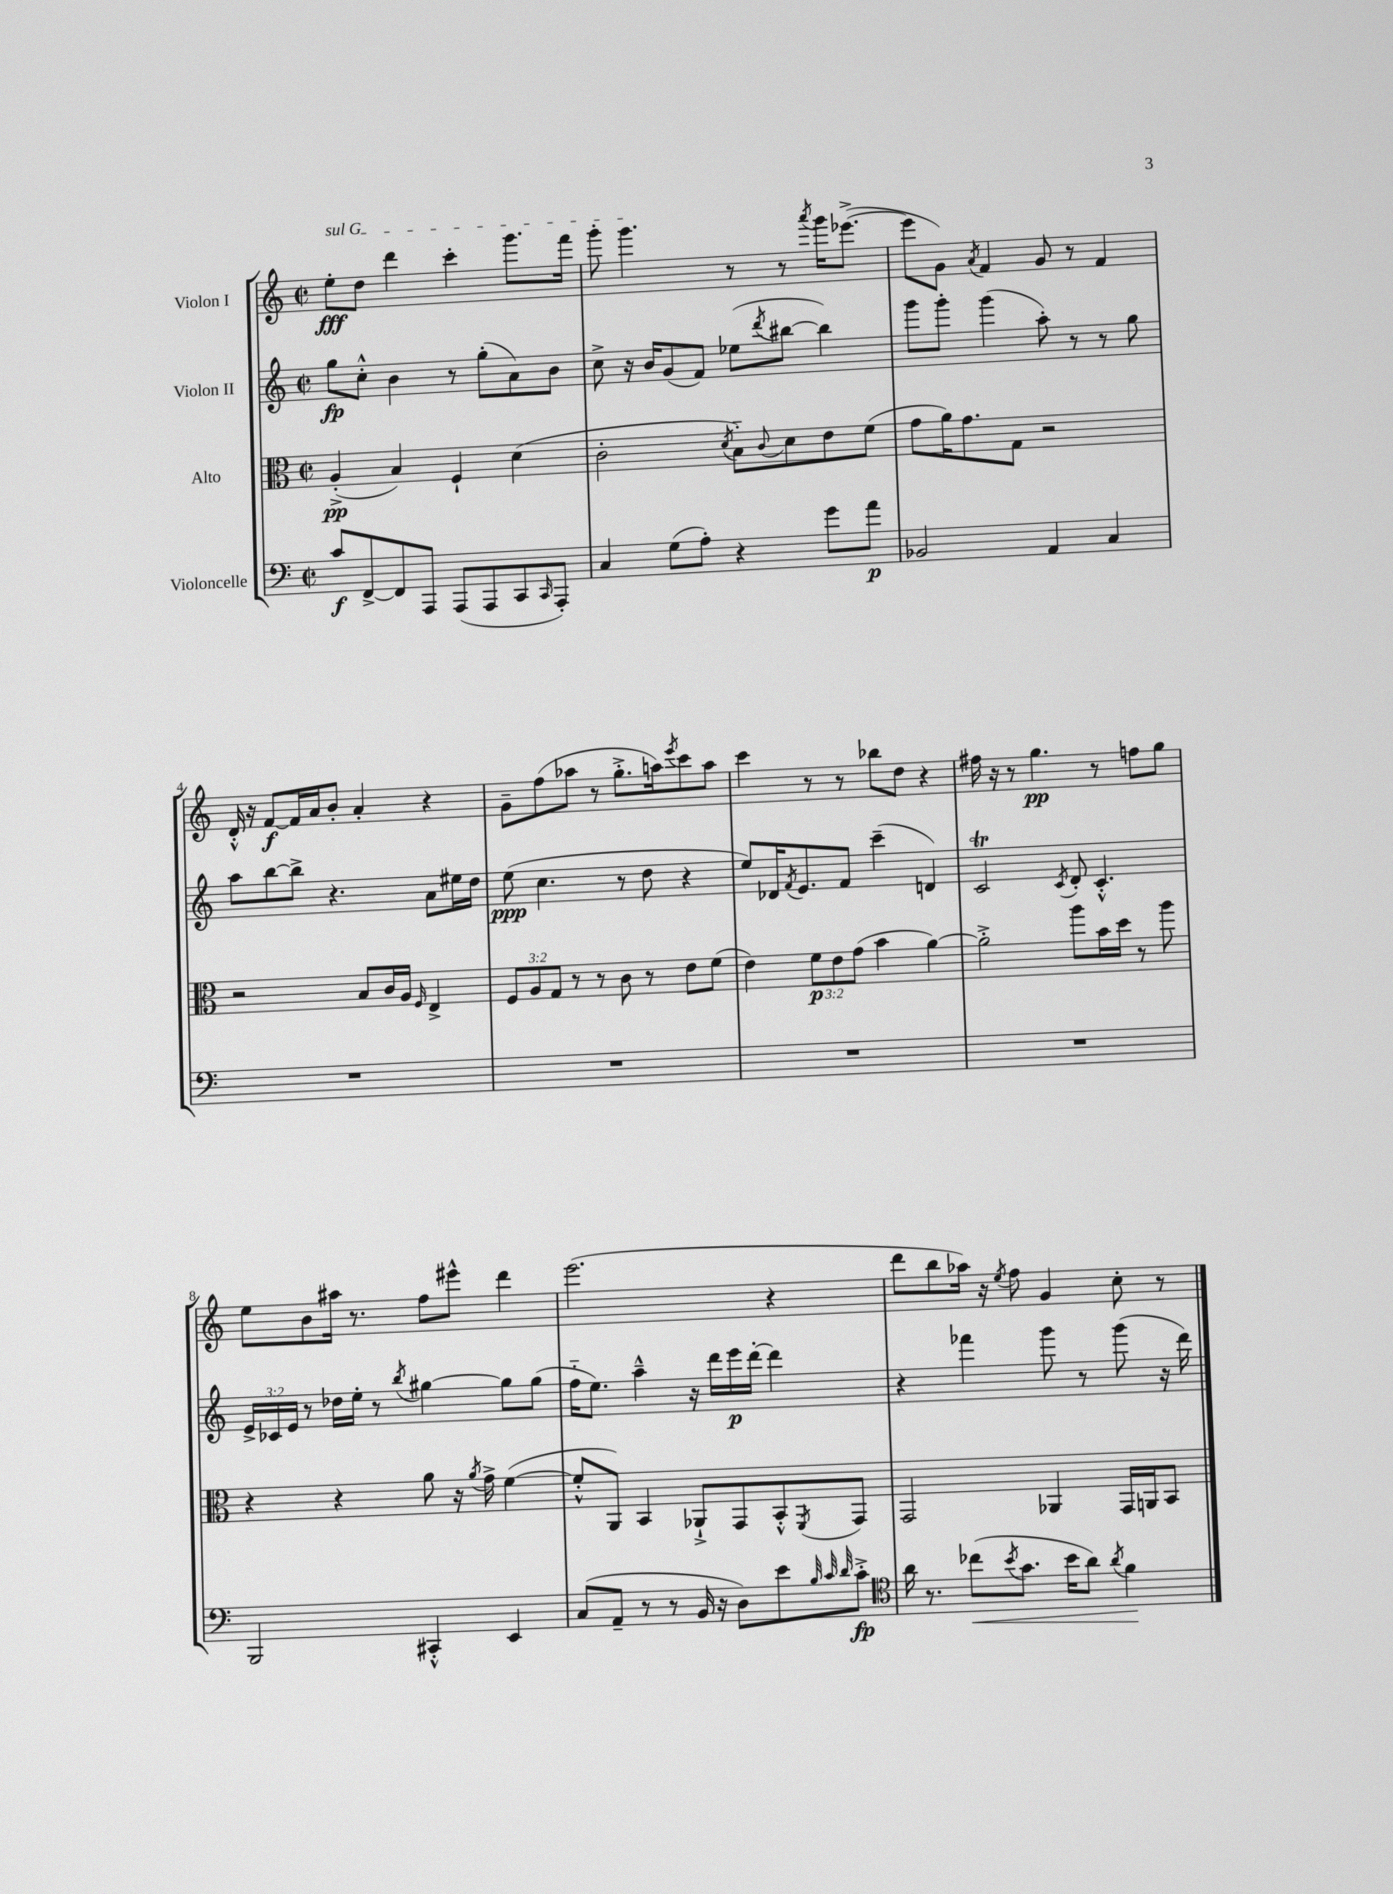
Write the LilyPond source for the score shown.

<<
\new StaffGroup <<
\new Staff = "s0" \with { instrumentName = "Violon I" } {
    \clef treble \key c \major \defaultTimeSignature \time 2/2
    \once \override TextSpanner.bound-details.left.text = \markup { \italic "sul G" } e''8-.\fff\startTextSpan d''8 d'''4 c'''4-. g'''8. f'''16 |
    g'''8-. g'''4.\stopTextSpan r8 r8 \acciaccatura { a'''8 } g'''16 ees'''8.~->( |
    ees'''8 g'8) \acciaccatura { a'8 } f'4 g'8 r8 f'4 |
    d'16-.-^ r16 f'8~\f f'16 a'16 b'8-. a'4-. r4 |
    g'8-- f''8( aes''8 r8 g''8.-.-> a''16) \acciaccatura { e'''8 } c'''8 a''8 |
    c'''4 r8 r8 bes''8 d''8 r4 |
    fis''16 r16 r8 g''4.\pp r8 f''8 g''8 |
    e''8 b'8 ais''16 r8. f''8 eis'''8-^ d'''4 |
    e'''2.( r4 |
    d'''8 b''8 aes''16) r16 \acciaccatura { e''8 } f''8 g'4 c''8-. r8 \bar "|." |
}
\new Staff = "s1" \with { instrumentName = "Violon II" } {
    \clef treble \key c \major \defaultTimeSignature \time 2/2 \override Staff.TupletNumber.text = #tuplet-number::calc-fraction-text
    g''8\fp c''8-.-^ b'4 r8 g''8-.( a'8) b'8 |
    c''8-> r16 b'16 g'8( f'8) ees''8( \acciaccatura { d'''8 } bis''8~ bis''4) |
    g'''8 g'''8-. g'''4( a''8-.) r8 r8 g''8 |
    a''8 b''8~ b''8-> r4. a'8 eis''16 d''16 |
    e''8\ppp( c''4. r8 d''8 r4 |
    e''8) des'16 \acciaccatura { f'8 } e'8. f'8 c'''4--( d'4) |
    c'2\trill \acciaccatura { c'8 } d'8-. c'4.-.-^ |
    \tuplet 3/2 { e'16-> ces'16 e'16 } r8 des''16 e''16-. r8 \acciaccatura { b''8 } gis''4~ gis''8 gis''8( |
    f''16-_ e''8.) a''4---^ r16 d'''16 e'''16\p d'''16~-. d'''4 |
    r4 fes'''4 g'''8 r8 g'''8( r16 d'''16) \bar "|." |
}
\new Staff = "s2" \with { instrumentName = "Alto" } {
    \clef alto \key c \major \defaultTimeSignature \time 2/2 \override Staff.TupletNumber.text = #tuplet-number::calc-fraction-text
    a4-.->\pp( b4) f4-! d'4( |
    c'2-. \acciaccatura { d'8 } b8-_) \appoggiatura { c'8 } d'8 e'8 f'8( |
    g'8 a'16) g'8. g8 r2 |
    r2 b8 c'16 a16 \grace { f16 } e4-> |
    \tuplet 3/2 { f8 a8 g8 } r8 r8 c'8 r8 e'8 f'8( |
    e'4) \tuplet 3/2 { f'8\p e'8 g'8( } b'4 a'4~) |
    a'2-.-> a''8 b'16 d''16 r8 a''8 |
    r4 r4 a'8 r16 \acciaccatura { a'8 } g'16-> f'4~( |
    f'8-.-^ a,8) b,4 aes,8-!-> g,8 b,8-.-^ \acciaccatura { f,8 } g,8 |
    g,2 aes,4 g,16 a,16 b,8 \bar "|." |
}
\new Staff = "s3" \with { instrumentName = "Violoncelle" } {
    \clef bass \key c \major \defaultTimeSignature \time 2/2
    c'8\f f,8~-> f,8 a,,8 a,,8( a,,8 c,8 \grace { c,16 } a,,8-.) |
    c4 g8( a8-.) r4 g'8 a'8\p |
    bes,2 a,4 c4 |
    R1 |
    R1 |
    R1 |
    R1 |
    b,,2 cis,4-.-^ e,4 |
    c8( a,8-- r8 r8 b,16 r16 d8) e'8 \grace { b32 c'32 d'32 } c'8-.->\fp |
    \clef tenor a'16 r8. ces''8\<( \acciaccatura { b'8 } g'8. b'16 a'8) \acciaccatura { a'8 } f'4\! \bar "|." |
}
>>
>>
